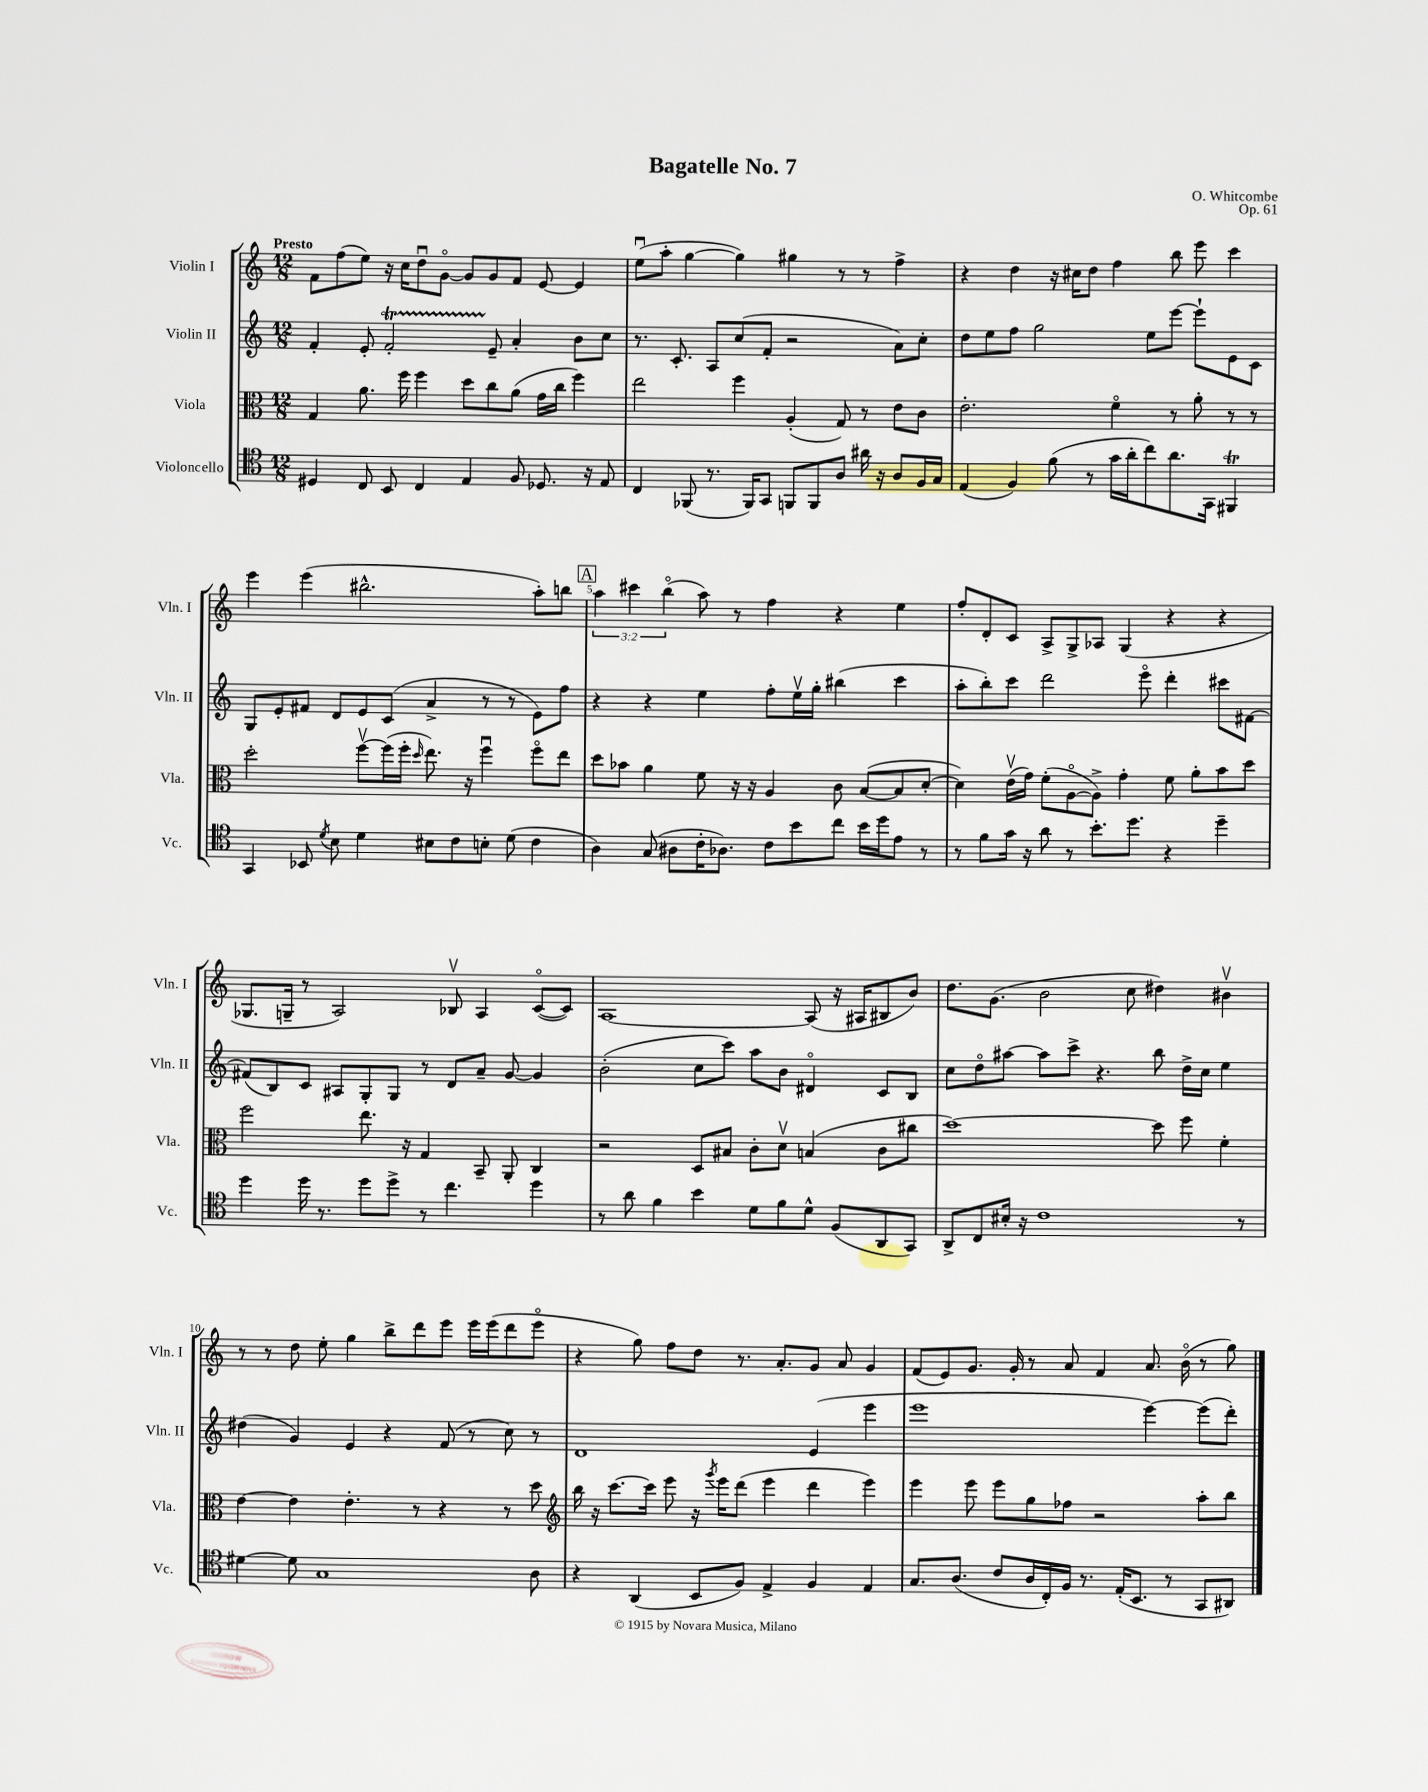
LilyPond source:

\header { title = "Bagatelle No. 7" composer = "O. Whitcombe" opus = "Op. 61" }
<<
\new StaffGroup <<
\new Staff = "s0" \with { instrumentName = "Violin I" shortInstrumentName = "Vln. I" } {
    \clef treble \key c \major \numericTimeSignature \time 12/8 \override Staff.TupletNumber.text = #tuplet-number::calc-fraction-text \tempo "Presto"
    f'8 f''8( e''8) r16 c''16 d''8\downbow g'8~\flageolet g'8 g'8 f'8 e'8~ e'4 |
    e''8\downbow( a''8-. g''4~ g''4) gis''4 r8 r8 f''4-> |
    r4 d''4 r16 cis''16 d''8 f''4 b''8 e'''8 c'''4 |
    e'''4 e'''4( bis''2.-^ a''8-.) b''8 |
    \mark \markup { \box "A" } \tuplet 3/2 { a''4 cis'''4 b''4\flageolet( } a''8) r8 f''4 r4 e''4 |
    f''8-. d'8-. c'8 a8-> g8-> aes8 g4( r4 r4 |
    ges8. g16-- r8 a2) bes8\upbow a4 c'8~\flageolet( c'8) |
    a1~ a8( r16 ais16 bis8 b'8) |
    d''8. g'8.( b'2 c''8 dis''4) bis'4\upbow |
    r8 r8 d''8 e''8-. g''4 b''8-> d'''8 e'''8 e'''16 e'''16( d'''8 e'''8\flageolet |
    r4 g''8) f''8 d''8 r8. a'8.-. g'8 a'8 g'4 |
    f'8( e'8) g'8. g'16-. r8 a'8 f'4 a'8. b'16\flageolet( r8 g''8) \bar "|." |
}
\new Staff = "s1" \with { instrumentName = "Violin II" shortInstrumentName = "Vln. II" } {
    \clef treble \key c \major \numericTimeSignature \time 12/8
    f'4-. e'8-. f'2-.\startTrillSpan e'8--\stopTrillSpan a'4-. b'8 c''8 |
    r8. c'8.-. a8 c''8( f'8-. r2 a'8) c''8-. |
    d''8 e''8 f''8 g''2 e''8 e'''8~ e'''8-! e'8 c'8 |
    g8 e'8-. fis'8 d'8 e'8 c'8( a'4-> r8 r8 e'8) f''8 |
    \mark \markup { \box "A" } r4 r4 e''4 f''8-. e''16\upbow g''16-. bis''4( c'''4 |
    a''8-. b''8-.) c'''8 d'''2 e'''8\flageolet d'''4-. cis'''8 fis'8~ |
    fis'8( b8) c'8 ais8 g8-. g8 r8 d'8 a'8-- g'8~ g'4 |
    b'2-.( c''8 c'''8) a''8 b'8 dis'4\flageolet c'8 b8 |
    c''8 d''8\flageolet ais''8~ ais''8 c'''8-> r4. b''8 d''16-> c''16 e''4 |
    dis''4( g'4) e'4 r4 f'8( r8 c''8) r8 |
    d'1 e'4( e'''4 |
    e'''1 e'''4~) e'''8( d'''8-.) \bar "|." |
}
\new Staff = "s2" \with { instrumentName = "Viola" shortInstrumentName = "Vla." } {
    \clef alto \key c \major \numericTimeSignature \time 12/8
    g4 a'8. f''16 f''4 d''8 c''8 a'8( g'16 c''16 f''4) |
    e''2 f''4 a4-.( g8) r8 e'8 c'8 |
    e'2.-. f'4\flageolet r8 a'8-. r8 r8 |
    d''2-. f''8~\upbow f''16( f''16-. \grace { d''16 } e''8.) r16 f''4\downbow f''8\flageolet e''8 |
    \mark \markup { \box "A" } d''8 bes'8 a'4 f'8 r16 r16 a4 c'8 b8~( b8 d'8~-. |
    d'4) e'16\upbow( g'16) f'8-.( a8~\flageolet a8->) g'4-. f'8 a'8-. b'8 d''8 |
    f''2 e''8. r16 g4 b,8-- a,8-. c4 |
    r2 d8 bis8 c'8-. d'8\upbow b4( c'8 cis''8 |
    d''1~) d''8 f''8 f'4-. |
    e'4~ e'4 e'4.-. r8 r4 r8 d''8 |
    \clef treble b''16 r16 c'''8.~ c'''16 e'''8 r16 \acciaccatura { g'''8 } e'''16 d'''8( e'''4 d'''4 e'''4) |
    e'''4 e'''8 e'''8 g''8 fes''8 r2 a''8-. b''8 \bar "|." |
}
\new Staff = "s3" \with { instrumentName = "Violoncello" shortInstrumentName = "Vc." } {
    \clef tenor \key c \major \numericTimeSignature \time 12/8
    dis4 c8 b,8 c4 e4 f8 des8. r16 e8 |
    c4 fes,8( r8. fes,16) g,8 f,8 f,8 a8 ais'16 r16 a8 f16 g16 |
    e4( f4) f'8( r8 g'16 a'16-. c''8) a'8. g,16 fis,4\trill |
    g,4 bes,8 \acciaccatura { d'8 } b8 d'4 bis8 c'8 b8-. d'8( c'4 |
    \mark \markup { \box "A" } a4) g8( ais8 c'16-. aes8.) c'8 b'8 c''8 b'16 d''16 e'8 r8 |
    r8 f'8 g'16 r16 a'8 r8 b'8.-. d''8. r4 d''4-- |
    d''4 d''16 r8. d''8 d''8-> r8 c''4. d''4 |
    r8 a'8 f'4 b'4 d'8 f'8 d'8-^ f8( a,8 g,8) |
    a,8-> c8 bis16-. r16 c'1 r8 |
    dis'4~ dis'8 g1 a8 |
    r4 a,4( b,8 f8) e4-> f4 e4 |
    g8. a8.( c'8 a16 c16-.) f16 r8. e16-.( b,8. r8 g,8 ais,8) \bar "|." |
}
>>
>>
\layout { \context { \Score \override BarNumber.break-visibility = ##(#f #t #t) barNumberVisibility = #(every-nth-bar-number-visible 5) } }
